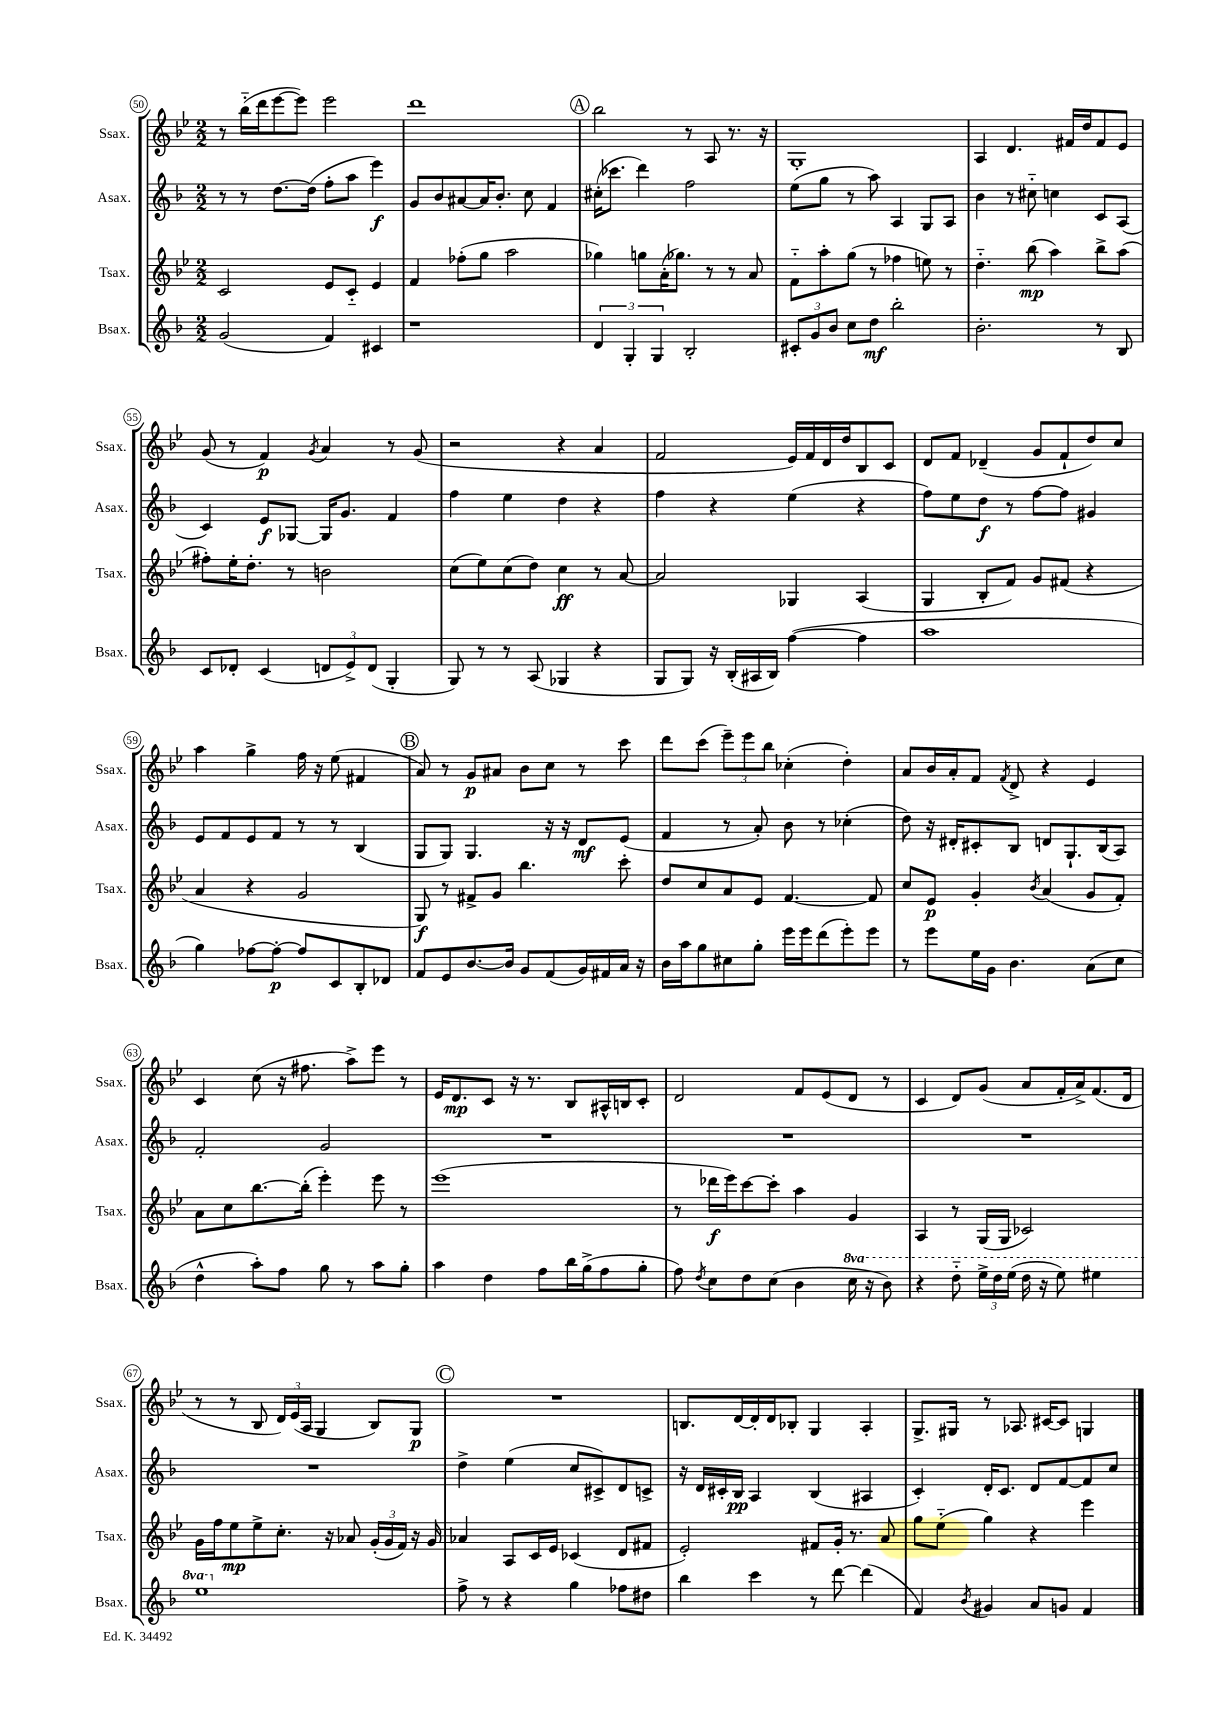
<<
\new StaffGroup <<
\new Staff = "s0" \with { instrumentName = "Ssax." shortInstrumentName = "Ssax." } {
    \clef treble \key bes \major \numericTimeSignature \time 2/2
    \autoBeamOff r8 bes''16[-_( d'''16 ees'''8~ ees'''8]) ees'''2 |
    d'''1 |
    \mark \markup { \circle "A" } bes''2 r8 a8 r8. r16 |
    g1-. |
    a4 d'4. fis'16[ d''16 fis'8 ees'8] |
    g'8( r8 f'4\p) \acciaccatura { g'8 } a'4 r8 g'8( |
    r2 r4 a'4 |
    f'2 ees'16[) f'16 d'16 d''16 bes8 c'8] |
    d'8[ f'8] des'4--( g'8[ f'8-! d''8) c''8] |
    a''4 g''4-> f''16 r16 ees''8( fis'4 |
    \mark \markup { \circle "B" } a'8) r8 g'8[\p ais'8] bes'8[ c''8] r8 c'''8 |
    d'''8[ c'''8]( \tuplet 3/2 { ees'''8[--) ees'''8 bes''8] } ces''4-.( d''4-.) |
    a'8[ bes'16 a'16-. f'8] \acciaccatura { f'8 } d'8-> r4 ees'4 |
    c'4 c''8( r16 fis''8. a''8[->) ees'''8] r8 |
    ees'16[ d'8.\mp c'8] r16 r8. bes8[ ais16-^ b16 c'8]-. |
    d'2 f'8[ ees'8( d'8] r8 |
    c'4 d'8[) g'8]( a'8[ f'16-. a'16->) f'8.( d'16] |
    r8 r8 bes8 \tuplet 3/2 { d'16[) ees'16( a16] } g4 bes8[) g8]\p |
    \mark \markup { \circle "C" } R1 |
    b8.[ d'16~ d'16-. d'16 bes8]-. g4 a4-. |
    g8.[-> gis16] r8 aes8. cis'16[~ cis'8] g4 \bar "|." |
}
\new Staff = "s1" \with { instrumentName = "Asax." shortInstrumentName = "Asax." } {
    \clef treble \key f \major \numericTimeSignature \time 2/2
    \autoBeamOff r8 r8 d''8.[~ d''16]( f''8[-. a''8] e'''4\f) |
    g'8[ bes'8 ais'8~ ais'16 bes'8.]-. c''8 f'4 |
    \mark \markup { \circle "A" } cis''16[-.( ces'''8.] d'''4) f''2 |
    e''8[( g''8] r8 a''8) a4 g8[ a8] |
    bes'4 r8 cis''8-_ c''4 c'8[ a8]( |
    c'4) e'8[\f ges8]~ ges16[ g'8.] f'4 |
    f''4 e''4 d''4 r4 |
    f''4 r4 e''4( r4 |
    f''8[) e''8 d''8]\f r8 f''8[~ f''8] gis'4 |
    e'8[ f'8 e'8 f'8] r8 r8 bes4( |
    \mark \markup { \circle "B" } g8[ g8]) g4. r16 r16 d'8[\mf e'8]( |
    f'4 r8 a'8-.) bes'8 r8 ces''4-.( |
    d''8) r16 dis'16[-. cis'8-. bes8] d'8[ g8.-! bes16( a8]) |
    f'2-. g'2 |
    R1 |
    R1 |
    R1 |
    R1 |
    \mark \markup { \circle "C" } d''4-> e''4( c''8[ cis'8->) d'8 c'8]-> |
    r16 d'16[ cis'16-. bes16]\pp a4 bes4( ais4 |
    c'4-.) d'16[-. c'8.] d'8[ f'8~ f'8 c''8] \bar "|." |
}
\new Staff = "s2" \with { instrumentName = "Tsax." shortInstrumentName = "Tsax." } {
    \clef treble \key bes \major \numericTimeSignature \time 2/2
    \autoBeamOff c'2 ees'8[ c'8]-_ ees'4 |
    f'4 fes''8[-.( g''8] a''2 |
    \mark \markup { \circle "A" } ges''4) g''8[ a'16-.( ges''8.]) r8 r8 a'8 |
    f'8[-_ a''8-. g''8]( r8 fes''4 e''8) r8 |
    d''4.-_ bes''8\mp( a''4) bes''8[-> a''8]( |
    fis''8[-.) ees''16-. d''8.]-. r8 b'2 |
    c''8[( ees''8) c''8( d''8]) c''4\ff r8 a'8~ |
    a'2 ges4 a4( |
    g4 bes8[-. f'8]) g'8[ fis'8]( r4 |
    a'4 r4 g'2 |
    \mark \markup { \circle "B" } g8\f) r8 fis'8[-> g'8] bes''4. c'''8-. |
    d''8[ c''8 a'8 ees'8] f'4.~ f'8 |
    c''8[ ees'8]\p g'4-. \acciaccatura { bes'8 } a'4( g'8[ f'8]-.) |
    a'8[ c''8 bes''8.~ bes''16]-.( ees'''4-.) ees'''8 r8 |
    ees'''1( |
    r8 des'''16[\f ees'''16) c'''8~ c'''8]-. a''4 g'4 |
    a4 r8 g16[( g16] ces'2) |
    g'16[ f''16 ees''8\mp ees''8-> c''8.]-. r16 aes'8 \tuplet 3/2 { g'16[-.( g'16 f'16]) } r16 g'16 |
    \mark \markup { \circle "C" } aes'4 a8[ c'16 ees'16] ces'4( d'8[ fis'8] |
    ees'2-.) fis'8[ g'16]-. r8. a'8 |
    g''8[ ees''8]-_( g''4) r4 ees'''4 \bar "|." |
}
\new Staff = "s3" \with { instrumentName = "Bsax." shortInstrumentName = "Bsax." } {
    \clef treble \key f \major \numericTimeSignature \time 2/2 \set Staff.ottavationMarkups = #ottavation-simple-ordinals
    \autoBeamOff g'2( f'4) cis'4 |
    r1 |
    \mark \markup { \circle "A" } \tuplet 3/2 { d'4 g4-. g4 } bes2-. |
    \tuplet 3/2 { cis'8[-. g'8 bes'8] } c''8[ d''8]\mf bes''2-. |
    bes'2.-. r8 bes8 |
    c'8[ des'8]-. c'4( \tuplet 3/2 { d'8[ e'8->) d'8]( } g4-. |
    g8) r8 r8 a8( ges4 r4 |
    g8[ g8]) r16 bes16[-.( ais16 bes16]) f''4~( f''4 |
    a''1 |
    g''4) fes''8[~ fes''8]~-.\p fes''8[ c'8 bes8-. des'8] |
    \mark \markup { \circle "B" } f'8[ e'8 bes'8.~ bes'16] g'8[ f'8( g'16) fis'16 a'16] r16 |
    bes'16[ a''16 g''8 cis''8 g''8]-. e'''16[ e'''16 d'''8( e'''8-.) e'''8] |
    r8 e'''8[ e''16 g'16] bes'4. a'8[( c''8] |
    d''4-^ a''8[-.) f''8] g''8 r8 a''8[ g''8]-. |
    a''4 d''4 f''8[ bes''16 g''16->( f''8 g''8]-. |
    f''8) \acciaccatura { d''8 } c''8[ d''8 c''8]( bes'4 \ottava #1 c'''16 r16 bes''8) |
    r4 d'''8-_ \tuplet 3/2 { e'''16[-> d'''16 e'''16]( } d'''16 r16 e'''8) eis'''4 |
    e'''1 \ottava #0 |
    \mark \markup { \circle "C" } f''8-> r8 r4 g''4 fes''8[ dis''8] |
    bes''4 c'''4 r8 d'''8~ d'''4( |
    f'4) \acciaccatura { bes'8 } gis'4 a'8[ g'8] f'4 \bar "|." |
}
>>
>>
\layout { \context { \Score currentBarNumber = #50 \override BarNumber.stencil = #(make-stencil-circler 0.1 0.3 ly:text-interface::print) } }
